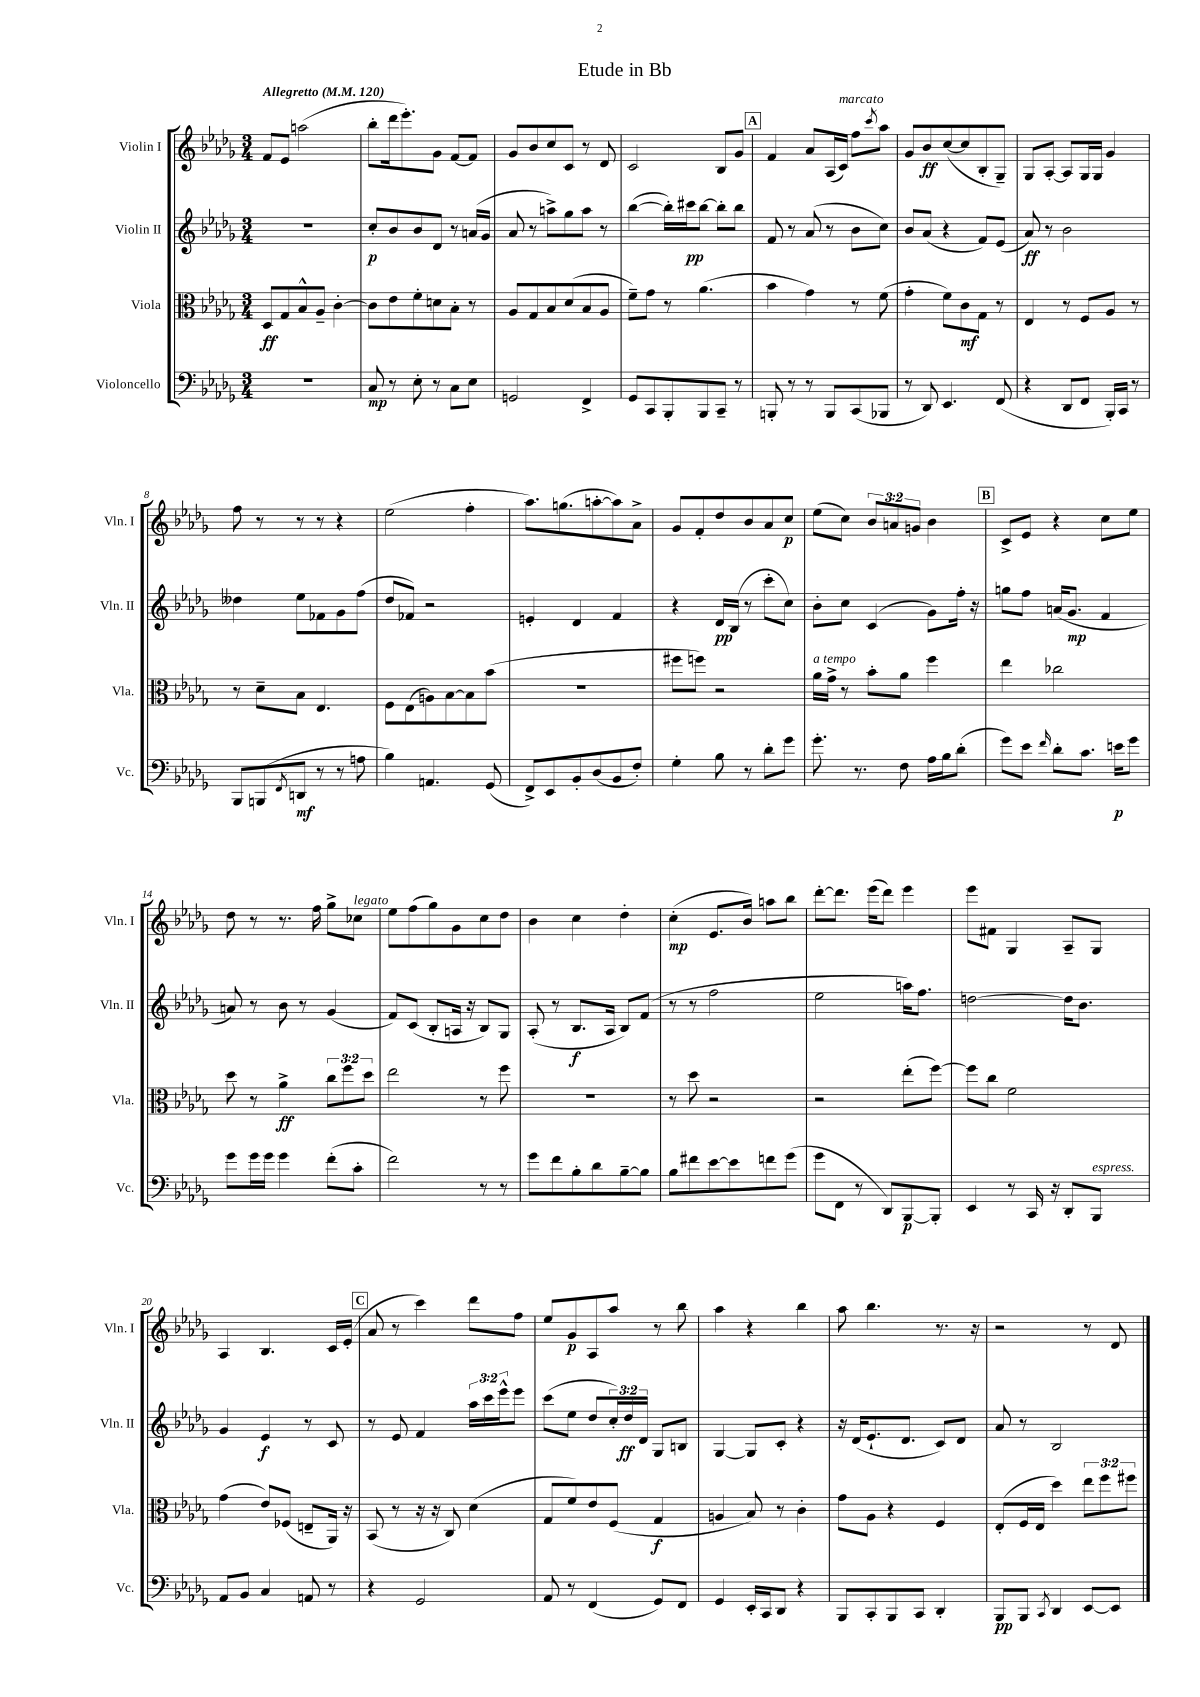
\header { title = "Etude in Bb" }
<<
\new StaffGroup <<
\new Staff = "s0" \with { instrumentName = "Violin I" shortInstrumentName = "Vln. I" } {
    \clef treble \key des \major \numericTimeSignature \time 3/4 \override Staff.TupletNumber.text = #tuplet-number::calc-fraction-text \tempo "Allegretto" 4 = 120
    f'8 ees'8 a''2( |
    bes''8-. des'''16 ees'''8.-.) ges'8 f'8~ f'8 |
    ges'8 bes'8 c''8 c'8 r8 des'8 |
    c'2 bes8 ges'8 |
    \mark \markup { \box "A" } f'4 aes'8 aes16( c'16^\markup { \italic "marcato" }) f''8 \acciaccatura { c'''8 } aes''8 |
    ges'8 bes'8\ff c''8~( c''8 bes8-. ges8--) |
    ges8 aes8~-. aes8 ges16 ges16 ges'4 |
    f''8 r8 r8 r8 r4 |
    ees''2( f''4-. |
    aes''8.) g''8.( a''8~-. a''8) aes'8-> |
    ges'8 f'8-. des''8 bes'8 aes'8 c''8\p |
    ees''8( c''8) \tuplet 3/2 { bes'8 a'8 g'8 } bes'4 |
    \mark \markup { \box "B" } c'8-> ees'8 r4 c''8 ees''8 |
    des''8 r8 r8. f''16 ges''8-> ces''8^\markup { \italic "legato" } |
    ees''8 f''8( ges''8) ges'8 c''8 des''8 |
    bes'4 c''4 des''4-. |
    c''4-.\mp( ees'8. bes'16) a''8 bes''8 |
    des'''8~-. des'''8. ees'''16( des'''8) ees'''4 |
    ees'''8 fis'8 ges4 aes8-- ges8 |
    aes4 bes4. c'16 ees'16-.( |
    \mark \markup { \box "C" } aes'8 r8 c'''4) des'''8 f''8 |
    ees''8 ges'8\p aes8 aes''8 r8 bes''8 |
    aes''4 r4 bes''4 |
    aes''8 bes''4. r8. r16 |
    r2 r8 des'8 \bar "|." |
}
\new Staff = "s1" \with { instrumentName = "Violin II" shortInstrumentName = "Vln. II" } {
    \clef treble \key des \major \numericTimeSignature \time 3/4 \override Staff.TupletNumber.text = #tuplet-number::calc-fraction-text
    R2. |
    c''8-.\p bes'8 bes'8 des'8 r8 a'16( ges'16 |
    aes'8 r8 a''8->) ges''8 a''8 r8 |
    bes''4~( bes''16-.) cis'''16\pp bes''8~ bes''8-. bes''8 |
    \mark \markup { \box "A" } f'8 r8 aes'8( r8 bes'8 c''8) |
    bes'8 aes'8( r4 f'8) ees'8( |
    aes'8\ff) r8 bes'2 |
    deses''4 ees''8 fes'8 ges'8 f''8( |
    des''8 fes'8) r2 |
    e'4-. des'4 f'4 |
    r4 des'16\pp bes16( r8 c'''8-. c''8) |
    bes'8-. c''8 c'4( ges'8) f''16-. r16 |
    \mark \markup { \box "B" } g''8 f''8 a'16( ges'8.\mp f'4 |
    a'8) r8 bes'8 r8 ges'4( |
    f'8) c'8( bes8-. a16 r16 bes8) ges8 |
    aes8-.( r8 bes8.\f aes16 bes8) f'8( |
    r8 r8 f''2 |
    ees''2 a''16) f''8. |
    d''2~ d''16 bes'8. |
    ges'4 ees'4\f r8 c'8 |
    \mark \markup { \box "C" } r8 ees'8 f'4 \tuplet 3/2 { aes''16 c'''16 ees'''16-^ } ees'''8 |
    c'''8( ees''8 des''8 \tuplet 3/2 { c''16-.) des''16\ff des'16 } ges8 b8 |
    ges4~ ges8 c'8-. r4 |
    r16 des'16( ees'8.-! des'8. c'8) des'8 |
    aes'8 r8 bes2 \bar "|." |
}
\new Staff = "s2" \with { instrumentName = "Viola" shortInstrumentName = "Vla." } {
    \clef alto \key des \major \numericTimeSignature \time 3/4 \override Staff.TupletNumber.text = #tuplet-number::calc-fraction-text
    des8\ff ges8 bes8-^ aes8-- c'4~-. |
    c'8 ees'8 f'8-. d'8 bes8-. r8 |
    aes8 ges8 bes8 des'8( bes8 aes8 |
    f'8--) ges'8 r8 aes'4.( |
    \mark \markup { \box "A" } bes'4 ges'4) r8 f'8( |
    ges'4-. f'8) c'8\mf ges8 r8 |
    ees4 r8 f8 aes8 r8 |
    r8 des'8-- bes8 ees4. |
    f8 ees8( a8) bes8~ bes8 bes'8( |
    R2. |
    fis''8 f''8) r2 |
    aes'16^\markup { \italic "a tempo" } ges'16-> r8 bes'8-. aes'8 f''4 |
    \mark \markup { \box "B" } ees''4 ces''2 |
    des''8 r8 aes'4->\ff \tuplet 3/2 { c''8 f''8 des''8 } |
    ees''2 r8 f''8 |
    R2. |
    r8 des''8 r2 |
    r2 ees''8-.( f''8~) |
    f''8 c''8 f'2 |
    ges'4( ees'8) fes8( e8-- aes,16) r16 |
    \mark \markup { \box "C" } bes,8( r8 r16 r16 c8) des'4( |
    ges8 f'8) ees'8 f8( ges4\f |
    a4 bes8) r8 c'4-. |
    ges'8 aes8 r4 f4 |
    ees8-.( f16 ees16 des''4) \tuplet 3/2 { ees''8 f''8 fis''8 } \bar "|." |
}
\new Staff = "s3" \with { instrumentName = "Violoncello" shortInstrumentName = "Vc." } {
    \clef bass \key des \major \numericTimeSignature \time 3/4
    R2. |
    c8\mp r8 ees8-. r8 c8 ees8 |
    g,2 f,4-> |
    ges,8 c,8 bes,,8-. bes,,8 c,8-- r8 |
    \mark \markup { \box "A" } b,,8-. r8 r8 b,,8 c,8( bes,,8 |
    r8 des,8) ees,4. f,8( |
    r4 des,8 f,8 bes,,16-.) c,16 r8 |
    bes,,8 b,,8( \acciaccatura { f,8 } d,8\mf r8 r8 a8 |
    bes4) a,4. ges,8( |
    f,8->) ees,8 bes,8-. des8( bes,8 f8-.) |
    ges4-. bes8 r8 des'8-. ges'8 |
    ges'8.-. r8. f8 aes16 bes16 des'8-.( |
    \mark \markup { \box "B" } ges'8) ees'8 \grace { f'16 } des'8-. c'8. e'16\p ges'8 |
    ges'8 ges'16 ges'16 ges'4 f'8-.( c'8-. |
    f'2) r8 r8 |
    ges'8 f'8 bes8-. des'8 bes8~-- bes8 |
    bes8 fis'8 ees'8~ ees'8 f'8 ges'8( |
    ges'8 f,8 r8 des,8) bes,,8~\p bes,,8-. |
    ees,4 r8 c,16 r16 des,8-. bes,,8^\markup { \italic "espress." } |
    aes,8 bes,8 c4 a,8 r8 |
    \mark \markup { \box "C" } r4 ges,2 |
    aes,8 r8 f,4( ges,8) f,8 |
    ges,4 ees,16-. c,16 des,8 r4 |
    bes,,8 c,8-. bes,,8 c,8 des,4-. |
    bes,,8\pp bes,,8 \acciaccatura { c,8 } des,4 ees,8~ ees,8 \bar "|." |
}
>>
>>
